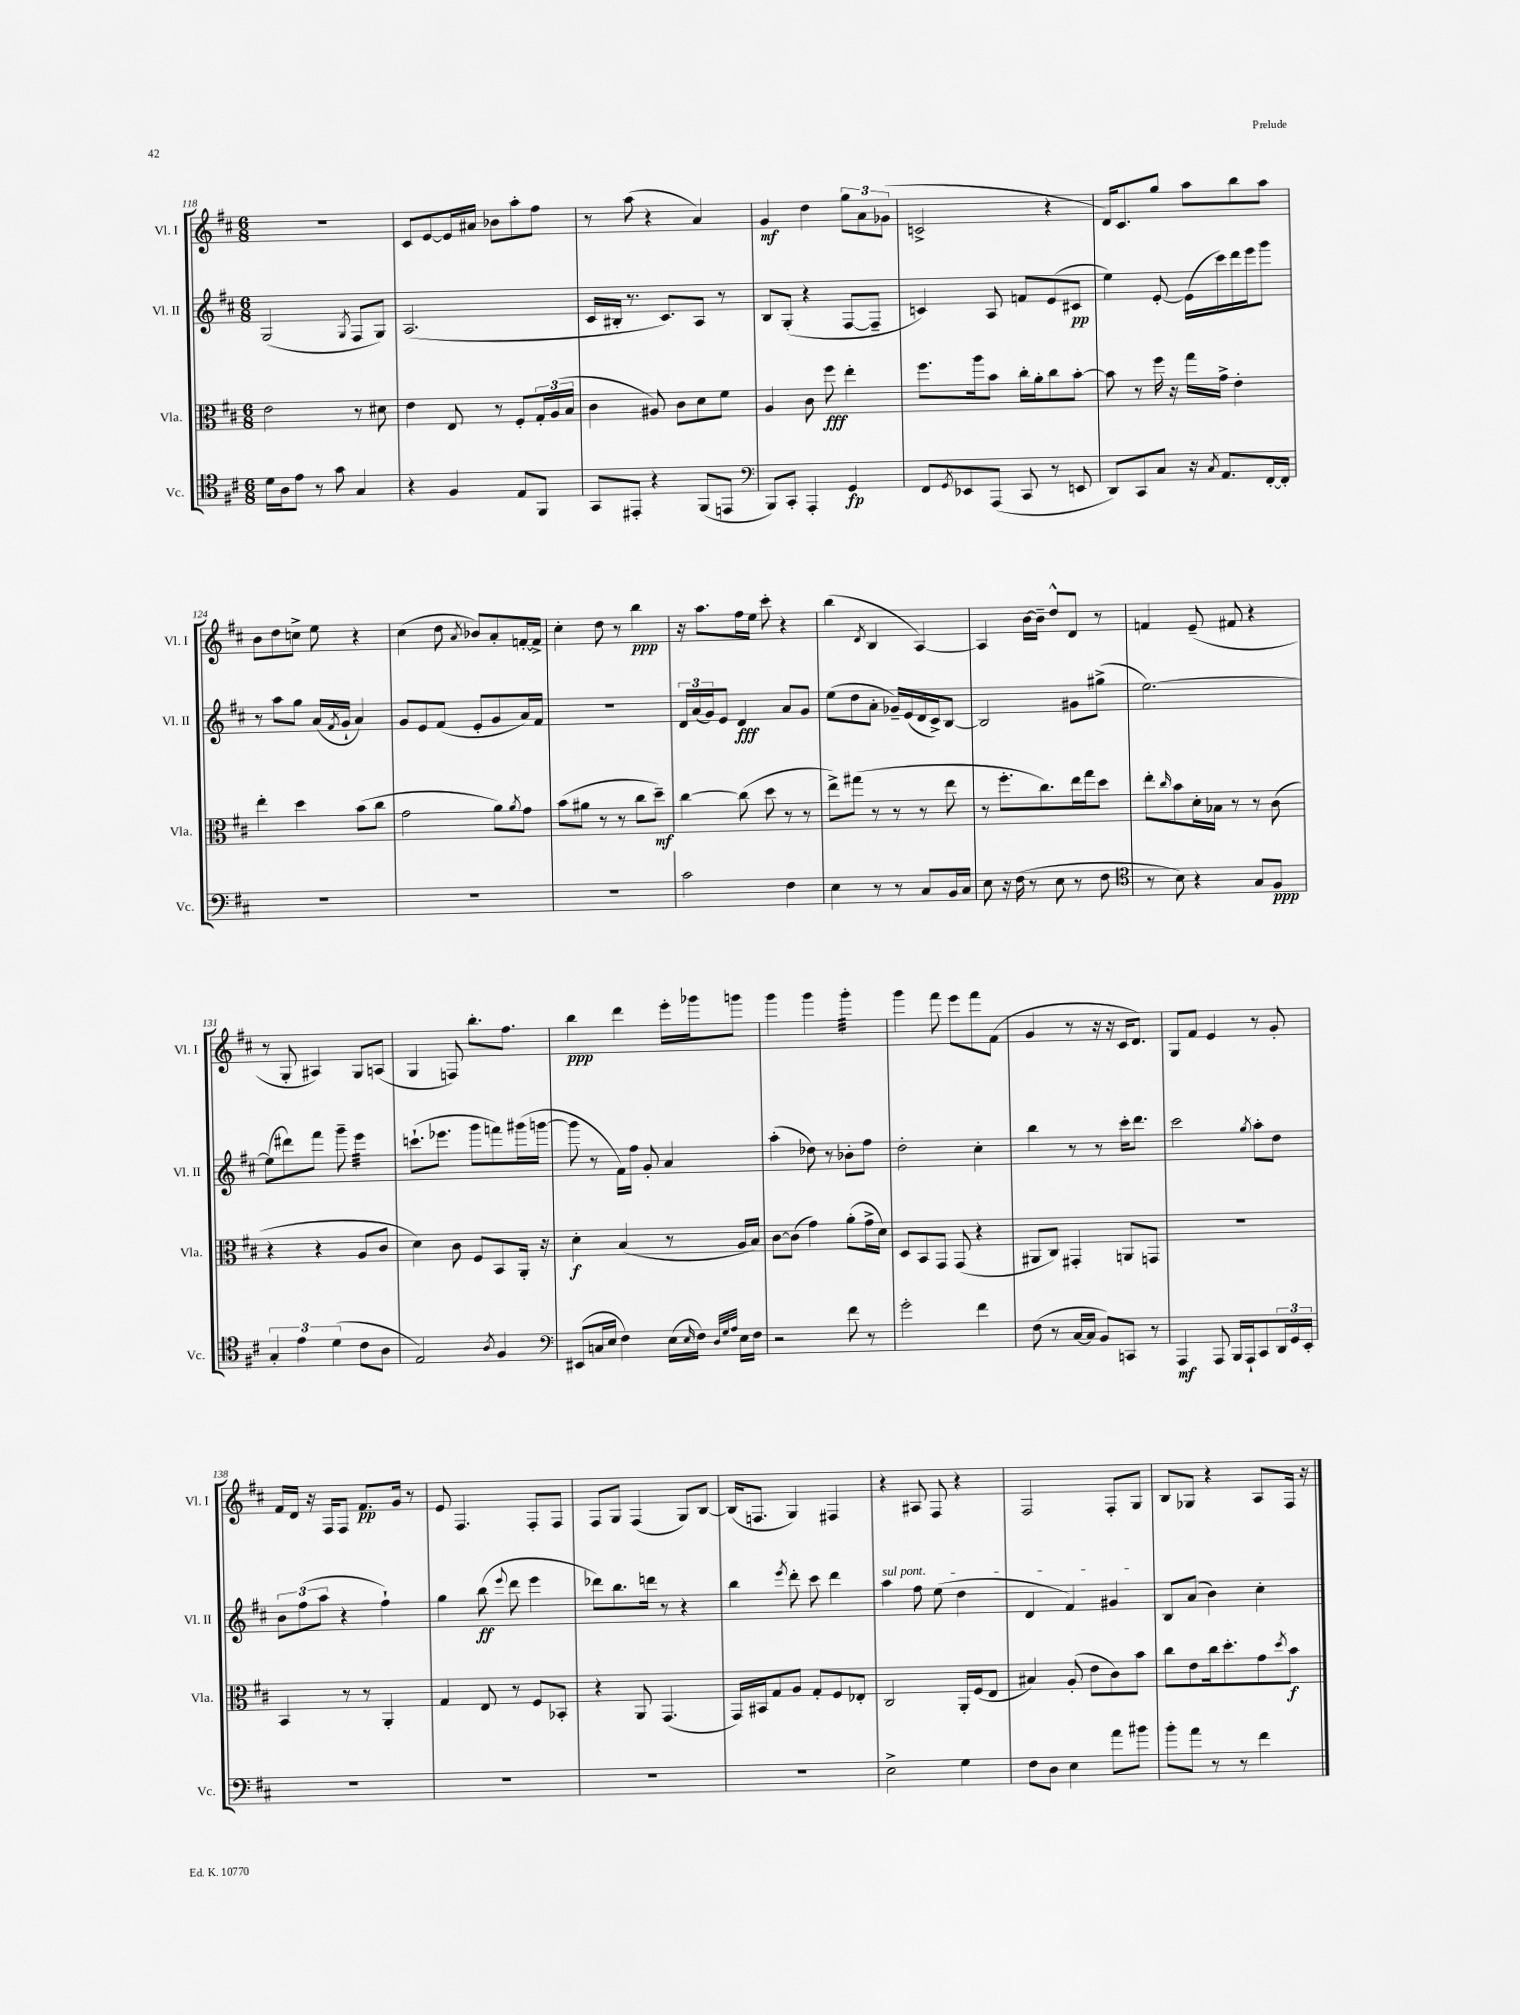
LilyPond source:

<<
\new StaffGroup <<
\new Staff = "s0" \with { instrumentName = "Vl. I" shortInstrumentName = "Vl. I" } {
    \clef treble \key d \major \numericTimeSignature \time 6/8
    R2. |
    cis'8 e'8~ e'16 ais'16 bes'8 a''8-. fis''8 |
    r8 a''8( r4 a'4) |
    g'4\mf d''4 \tuplet 3/2 { g''8 a'8 ges'8( } |
    c'2-> r4 |
    d'16) cis'8. g''8 a''8 b''8 a''8 |
    b'8 d''8 c''8-> e''8 r4 |
    cis''4( d''8 \acciaccatura { a'8 } bes'8) a'8-. f'16~-. f'16-> |
    cis''4-. d''8 r8 b''4\ppp |
    r16 a''8. fis''16 e''16 cis'''8-. r4 |
    b''4( \acciaccatura { d'8 } b4 a4~) |
    a4 b'16~ b'16-- d''8-^ d'8 r8 |
    f'4 e'8--( fis'8 r4 |
    r8 g8-. ais4) g8 a8( |
    g4 f8) b''8.-. fis''8. |
    b''4\ppp d'''4 e'''16-. ges'''16 g'''8 |
    g'''4 g'''4 g'''4:32-. |
    g'''4 fis'''8 e'''8 fis'''8 fis'8( |
    g'4 r8 r16 r16 cis'16 d'8.) |
    g8 fis'8 e'4 r8 g'8-. |
    fis'16 d'16 r16 fis16 fis8 fis'8.\pp g'16 r8 |
    e'8 fis4. fis8-. fis8 |
    fis8 g8 fis4( g8) b8~ |
    b16( f8. g4) fis4 |
    r4 ais8 fis8 r4 |
    fis2 fis8-. g8 |
    b8 ges8 r4 a8 fis16 r16 \bar "|." |
}
\new Staff = "s1" \with { instrumentName = "Vl. II" shortInstrumentName = "Vl. II" } {
    \clef treble \key d \major \numericTimeSignature \time 6/8
    g2( \acciaccatura { g8 } fis8 g8) |
    a2.( |
    cis'16 bis16-. r8. cis'8.) a8 r8 |
    b8 g8-.( r4 fis8~ fis8-- |
    c'4) a8 f'8 e'8( cis'8\pp |
    e''4) e'8~-. e'16( cis'''16) d'''16 e'''16 g'''8 |
    r8 a''8 g''8 a'16( \acciaccatura { fis'8 } g'16-! a'4) |
    g'8 e'8 fis'8( e'8-. g'8 a'16) fis'16 |
    R2. |
    \tuplet 3/2 { d'16 a'16( g'16) } e'8 d'4\fff a'8 g'8 |
    e''8( d''8 a'8-. ges'16--) e'16( d'16 cis'16->) b8~ |
    b2 gis'8 gis''8->( |
    e''2.~) |
    e''8( dis'''8) fis'''8 g'''8-- e'''4:32 |
    c'''8.-!( ees'''8. g'''8 f'''8) gis'''16( g'''16~ |
    g'''8 r8 fis'16) fis''16 g'8-. a'4 |
    a''4-.( des''8) r8 bes'8-. fis''8 |
    d''2-. cis''4-. |
    b''4 r8 r8 cis'''16-. d'''8. |
    cis'''2 \acciaccatura { g''8 } a''8-. d''8 |
    \tuplet 3/2 { b'8 fis''8( a''8 } r4 fis''4-!) |
    g''4 b''8\ff( \appoggiatura { e'''8 } d'''8 e'''4 |
    des'''8) b''8. d'''16 r8 r4 |
    b''4 \acciaccatura { e'''8 } d'''8-. cis'''8 d'''4 |
    \once \override TextSpanner.bound-details.left.text = \markup { \italic "sul pont." } a''4\startTextSpan fis''8 e''8( d''4 |
    d'4 fis'4) gis'4\stopTextSpan |
    b8 a'8( b'4) cis''4-. \bar "|." |
}
\new Staff = "s2" \with { instrumentName = "Vla." shortInstrumentName = "Vla." } {
    \clef alto \key d \major \numericTimeSignature \time 6/8
    e'2 r8 dis'8 |
    e'4 e8 r8 fis8-. \tuplet 3/2 { g16-. a16( b16 } |
    cis'4 ais8) cis'8 d'8 fis'8 |
    a4 cis'8 fis''8\fff e''4-. |
    fis''8. a''16 b'8 cis''16-. a'16-. cis''8 b'8~-. |
    b'8 r8 fis''16 r16 g''16 g'16-> e'4-. |
    e''4-. d''4 b'8( cis''8 |
    g'2 a'8) \acciaccatura { a'8 } g'8 |
    b'8( ais'8 r8 r8 cis''8 d''8--\mf) |
    cis''4~ cis''8( d''8 r8 r8 |
    e''8->) gis''8( r8 r8 r8 e''8 |
    r8 fis''8.-. cis''8.) e''16 g''16 d''8 |
    e''8-. \grace { cis''16 } b'8 d'16-. bes16 r8 r8 cis'8( |
    r4 r4 a8 cis'8 |
    d'4) cis'8 fis8 b,8 a,16-. r16 |
    d'4-.\f b4( r8 a16 b16) |
    cis'8~ cis'8( g'4) a'8-.( g'16-> d'16) |
    d8 b,8 g,8 g,8( r4 |
    ais,8 cis8) gis,4-. a,8 g,8 |
    R2. |
    b,4 r8 r8 a,4-. |
    g4 e8 r8 fis8 bes,8-. |
    r4 a,8 g,4.( |
    g,16) bis,16 g8 a8 g8-. fis8 ees8-. |
    cis2 a,16-. fis16( e8 |
    bis4) a8-.( e'8 cis'8) b'8 |
    cis''8 e'8 cis''16 d''8.-. g'8 \acciaccatura { d''8 } b'8\f \bar "|." |
}
\new Staff = "s3" \with { instrumentName = "Vc." shortInstrumentName = "Vc." } {
    \clef tenor \key d \major \numericTimeSignature \time 6/8
    d'16 a16 e'8 r8 g'8 g4 |
    r4 fis4 e8 fis,8 |
    g,8 eis,8-. r4 fis,8( e,8 |
    \clef bass b,,8) cis,8-. a,,4-. g,4\fp |
    fis,8 \acciaccatura { g,8 } ees,8 a,,8( cis,8 r8 e,8 |
    d,8) cis,8 cis8 r16 \acciaccatura { cis8 } a,8. fis,16~-. fis,16-. |
    R2. |
    R2. |
    R2. |
    cis'2 fis4 |
    e4 r8 r8 cis8 b,16 cis16 |
    e8 r16 fis16( r8 e8 r8 fis8 |
    \clef tenor r8 b8) r4 g8 fis8\ppp |
    \tuplet 3/2 { g4-. e'4 d'4( } cis'8 a8 |
    e2) \acciaccatura { a8 } fis4 |
    \clef bass eis,8( c16 e16 fis4) e16( \grace { e16 } fis16) \grace { d32 g32 a32 } e16 fis16 |
    r2 fis'8 r8 |
    g'2-. fis'4 |
    fis8( r8 cis16~ cis16 b,8) c,8 r8 |
    a,,4\mf a,,8 b,,16 a,,16-! cis,8 \tuplet 3/2 { d,16 g,16 e,16-. } |
    R2. |
    R2. |
    R2. |
    R2. |
    e2-> g4 |
    fis8 d8 e4 a'8 bis'8 |
    b'8-. a'8 r8 r8 fis'4 \bar "|." |
}
>>
>>
\layout { \context { \Score currentBarNumber = #118 } }
